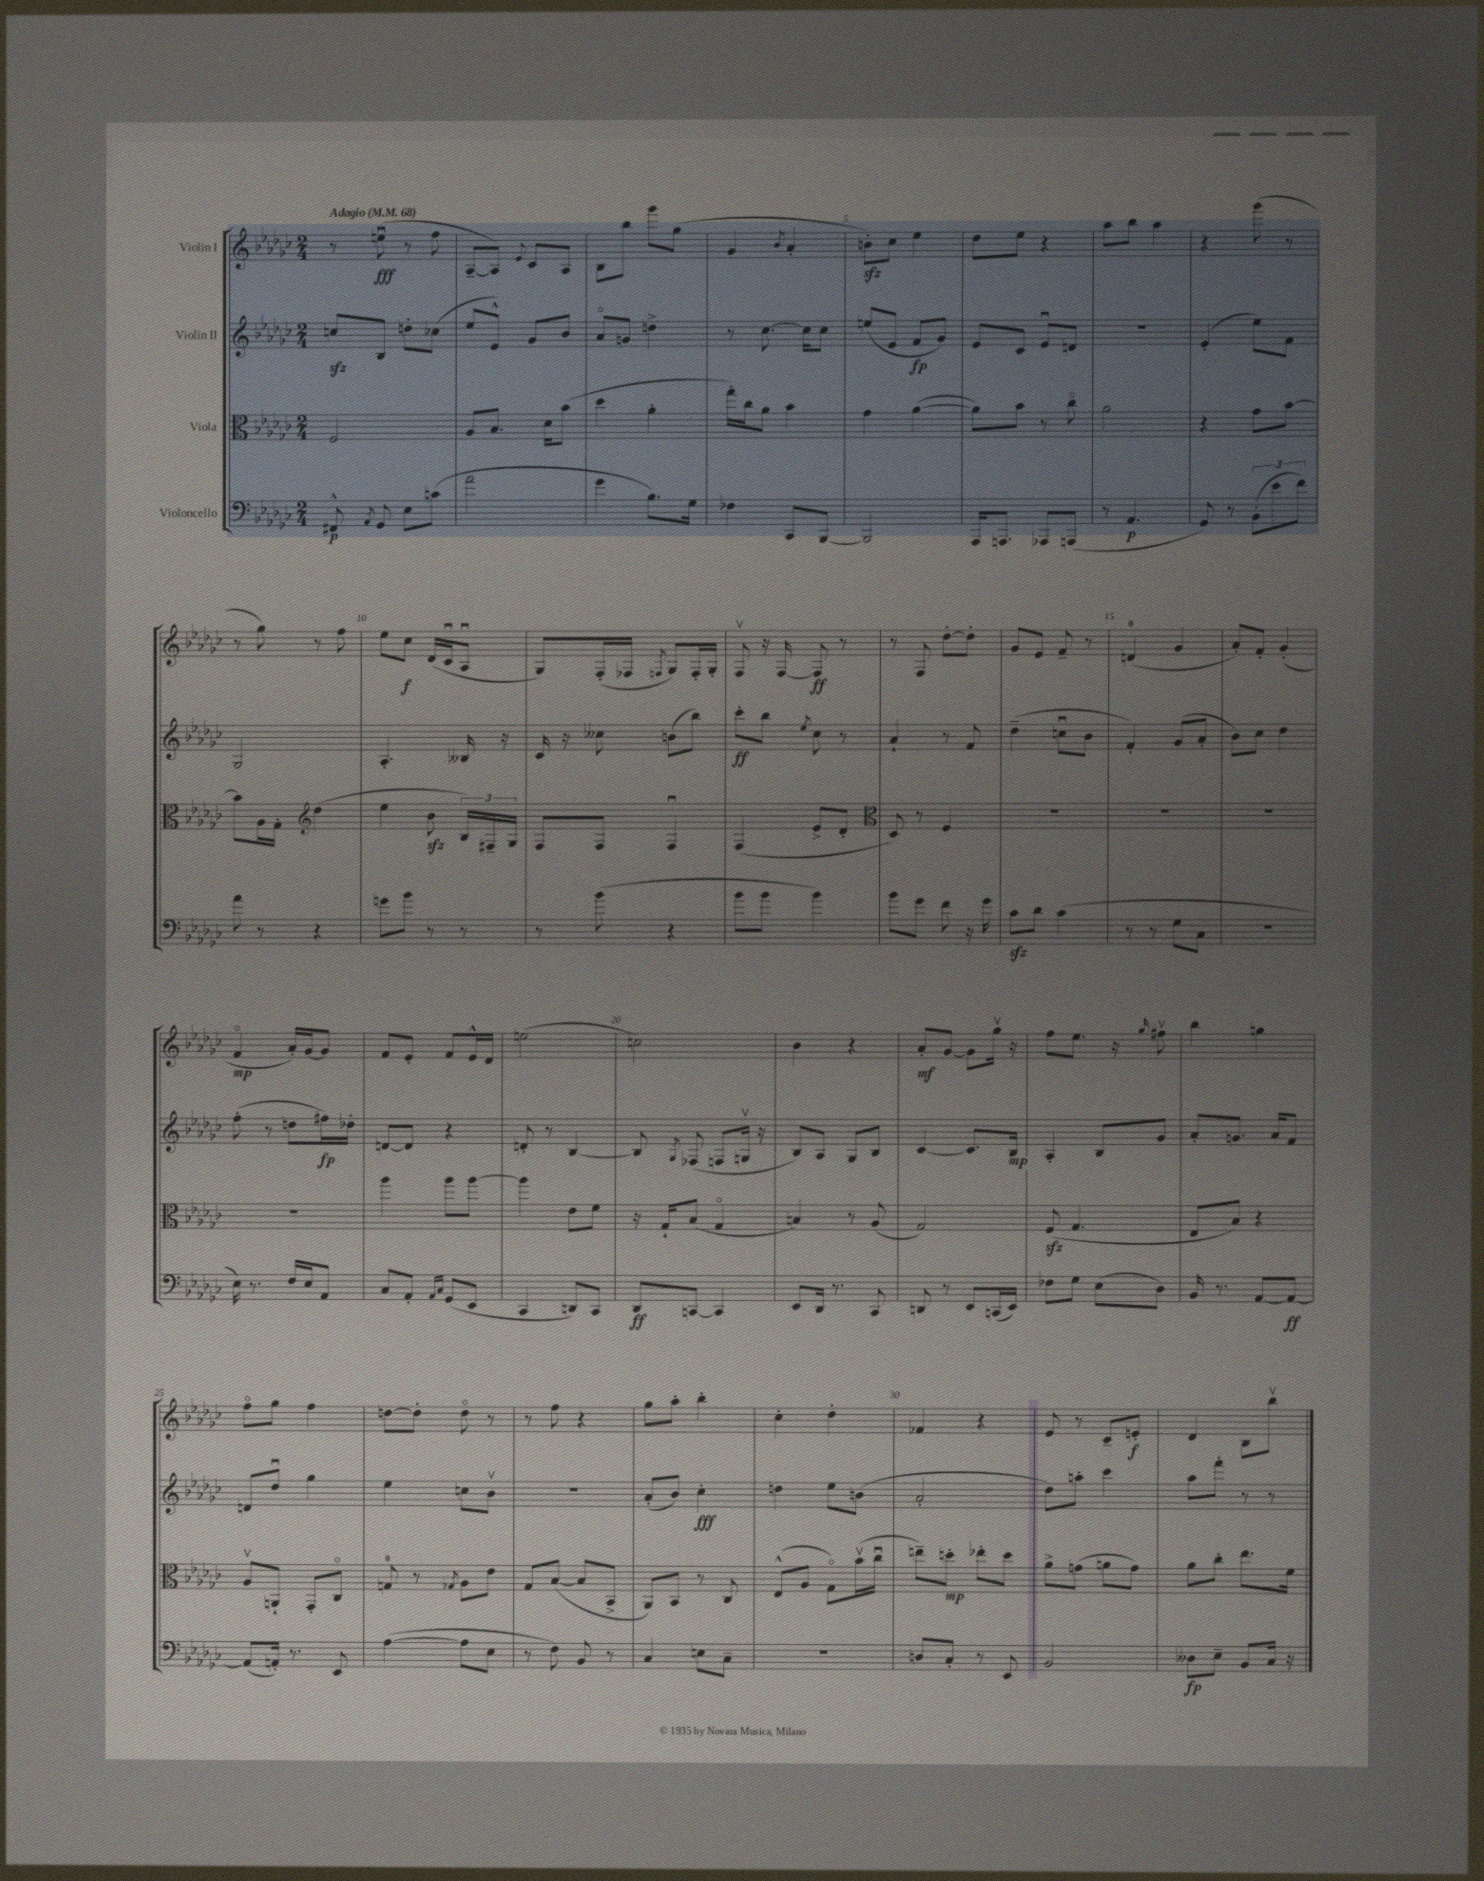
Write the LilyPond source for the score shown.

<<
\new StaffGroup <<
\new Staff = "s0" \with { instrumentName = "Violin I" } {
    \clef treble \key ges \major \numericTimeSignature \time 2/4 \tempo "Adagio" 4 = 68
    \autoBeamOff r8 e''8\downbow\fff( r8 f''8 |
    aes8[~-- aes8]) \appoggiatura { ees'8 } ces'8[ aes8] |
    bes8[ bes''8] ges'''8[ ges''8]( |
    ges'4 \acciaccatura { bes'8 } aes'4-. |
    b'8[-.\sfz) ces''8] ees''4 |
    des''8[ ees''8] r4 |
    aes''8[ bes''8] aes''4 |
    r4 ges'''8( r8 |
    r8 ges''8) r8 f''8 |
    ees''8[ ces''8]\f des'16[( ces'16\downbow aes8]\downbow |
    ges8[) f16-.( fes16] \acciaccatura { f8 } ges8[) f16-. ges16]-. |
    f8\upbow r16 f16~ f8\ff r8 |
    r8 f8 des''8[~-. des''8]-. |
    ges'8[ ees'8] f'8-- r8 |
    d'4-0( ges'4 |
    aes'8[-.) f'8]-. ges'4-.( |
    f'4\flageolet\mp aes'16[-.) ges'16~ ges'8] |
    f'8[ ees'8]-. f'8[ ees'16-^ des'16] |
    e''2( |
    c''2) |
    bes'4 r4 |
    aes'8[-.\mf ges'8]~ ges'8[ ges''16]\upbow r16 |
    f''8[ ees''8.] r16 \grace { ges''16 } fis''8\upbow |
    bes''4 g''4 |
    f''8[\flageolet ges''8] f''4 |
    d''8[~ d''8]-. d''8\flageolet r8 |
    r8 f''8 r4 |
    ges''8[ aes''8]-. bes''4-. |
    ces''4-. des''4-. |
    fes'4 r4 |
    ees'8 r8 ces'8[-- e'8]-.\f |
    des'4 bes8[ bes''8]\upbow \bar "|." |
}
\new Staff = "s1" \with { instrumentName = "Violin II" } {
    \clef treble \key ges \major \numericTimeSignature \time 2/4
    \autoBeamOff c''8[\sfz bes8] d''8[-. ces''8]( |
    ees''8[ ees'8]-^) ges'8[ bes'8] |
    aes'8[\flageolet g'8] d''4-> |
    r8 ces''8.~ ces''16[ ces''8] |
    e''8[( ees'8] f'8[\fp ges'8]) |
    ees'8[ ces'8] ees'8[\downbow d'8] |
    R2 |
    ees'4-.( ees''8[) f'8] |
    ges2 |
    aes4.-. beses16 r16 |
    ces'16 r16 ceses''8 b'8[( bes''8]) |
    ces'''8[-.\ff bes''8] \acciaccatura { ees''8 } ces''8 r8 |
    aes'4-! r8 f'8 |
    des''4--( c''8[\downbow bes'8] |
    f'4-.) ges'8[( aes'8]-. |
    bes'8[) ces''8] des''4 |
    f''8-.( r8 d''8[ fis''16\fp) des''16]-. |
    d'8[~ d'8] r4 |
    d'8-. r8 bes4~ |
    bes8 \acciaccatura { ges8 } fes8( f8[ g16]\upbow r16 |
    bes8[) aes8] ges8[ bes8] |
    ces'4~ ces'8.[ bes16]\mp |
    aes4-. bes8[ ges'8] |
    aes'8[-. g'8.] aes'16[ f'8] |
    d'8[ des''8]\downbow ges''4 |
    ees''4 c''8[ bes'8]\upbow |
    r2 |
    aes'8[-.( bes'8]) ces''4-.\fff |
    d''4 ees''8[ b'8]( |
    aes'2-. |
    des''8[) a''8]-. ces'''4 |
    aes''8[ f'''8]-. r8 r8 \bar "|." |
}
\new Staff = "s2" \with { instrumentName = "Viola" } {
    \clef alto \key ges \major \numericTimeSignature \time 2/4
    \autoBeamOff f2 |
    aes8[ bes8.] des'16[ bes'8]( |
    des''4 aes'4-. |
    ges''16[-.) ces''16 aes'8] bes'4 |
    ges'4 aes'4~( |
    aes'8[) bes'8] r8 ces''8\flageolet |
    aes'2 |
    r4 ges'8[ bes'8]~ |
    bes'8[ aes16 ges16]-. \clef treble des''4( |
    ees''4 bes'8\sfz \tuplet 3/2 { bes16[) fis16-- ges16] } |
    f8[ f8] f4\downbow |
    f4( ees'8[-> des'8]-. |
    \clef alto des8) r8 f4 |
    R2 |
    R2 |
    R2 |
    R2 |
    aes''4 aes''8[ aes''8]~ |
    aes''4 ees'8[ f'8] |
    r16 ges16[-! bes8]( ges4\flageolet |
    b4) r8 aes8( |
    ges2) |
    f8\sfz( ges4. |
    ees8[ bes8]) r4 |
    aes8[\upbow a,8]-! ges,8[-. ces8]\flageolet |
    g8-0 r8 \acciaccatura { ges8 } aes8[ ees'8] |
    ges8[ bes8]~( bes8[ bes,8]-> |
    aes,8[) bes,8] r8 ces8 |
    ees8[-^( aes8] ges8[\flageolet) bes'16\upbow( ces''16]\downbow |
    e''8[--) d''8]-.\mp ees''8[-. d''8] |
    aes'8[-> g'8]( a'8[ g'8]) |
    aes'8[ ces''8]-. ees''8.[ f'16] \bar "|." |
}
\new Staff = "s3" \with { instrumentName = "Violoncello" } {
    \clef bass \key ges \major \numericTimeSignature \time 2/4
    \autoBeamOff fis,8-^\p \acciaccatura { aes,8 } ges,8 ees8[ c'8]( |
    aes'2 |
    ges'4 bes8.[) ges16] |
    fes4 ces,8[ bes,,8]~ |
    bes,,2 |
    aes,,16[ a,,8.] aes,,8[ a,,8]( |
    r8 aes,4.\p |
    ges,8) r8 \tuplet 3/2 { bes,8[-.( ees'8 f'8]) } |
    aes'8 r8 r4 |
    g'8[ bes'8] r8 r8 |
    r8 bes'8( r4 |
    bes'8[ bes'8] bes'4) |
    bes'8[ ges'8] f'8 r16 ges'16 |
    ces'8[\sfz des'8] ces'4( |
    r8 r8 ges8[ ces8] |
    R2 |
    ees16) r8. f16[ ees16 aes,8] |
    ces8[ aes,8]-. \grace { aes,16[ ces16] } ges,8[( ees,8] |
    ces,4 d,8[) ces,8] |
    des,8[\ff c,8]~ c,4 |
    ees,8[ des,16] r8. ces,8 |
    d,8 r8 ees,8[ c,16( ees,16]) |
    fes8[ ges8] ees8[( des8]) |
    bes,16 r8. aes,8[~ aes,8]~\ff |
    aes,8[( a,16]-.) r8. ees,8 |
    aes4~( aes8[ ees8] |
    r8 f8) bes,8 r8 |
    ces4 e8[ ces8]-- |
    R2 |
    d8[ ces8]-. r8 ees,8 |
    bes,2 |
    deses8[\fp ees8]-- bes,8[ ces16] r16 \bar "|." |
}
>>
>>
\layout { \context { \Score \override BarNumber.break-visibility = ##(#f #t #t) barNumberVisibility = #(every-nth-bar-number-visible 5) } }
